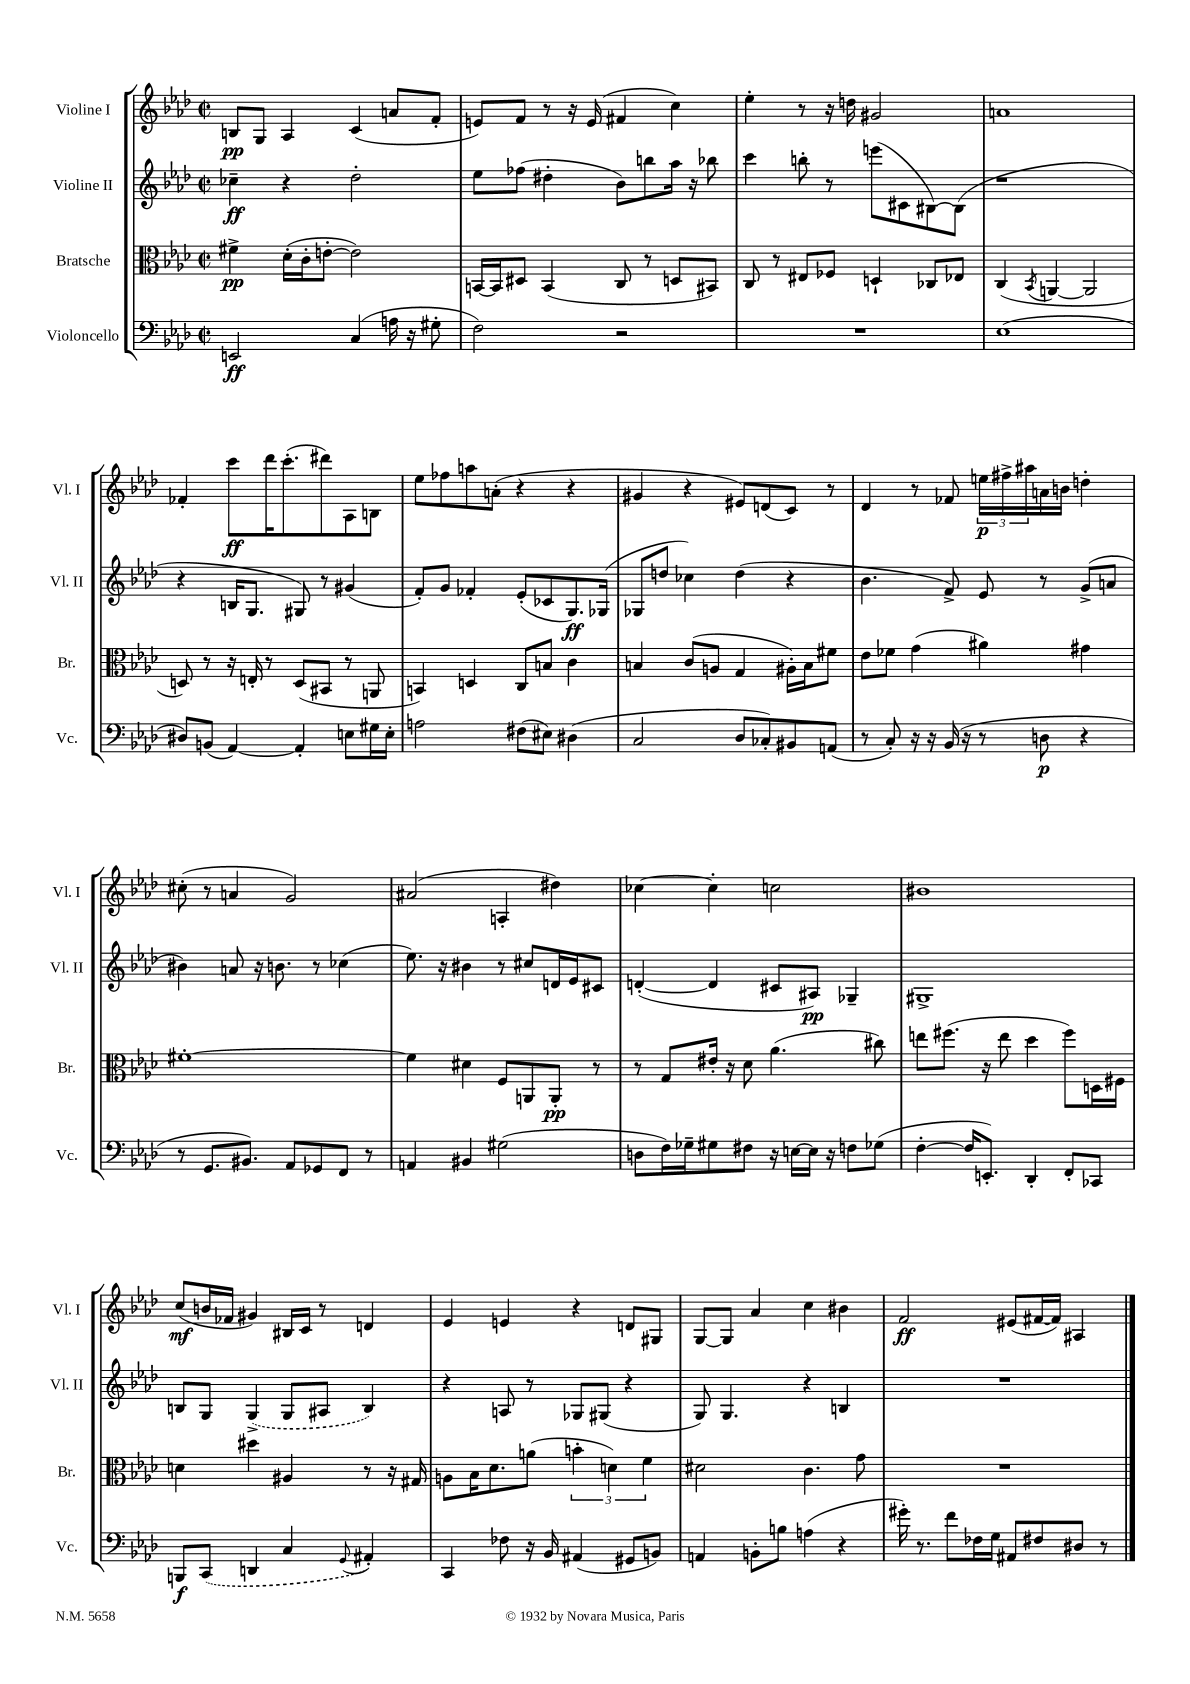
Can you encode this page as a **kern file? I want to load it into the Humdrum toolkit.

**kern	**dynam	**kern	**dynam	**kern	**dynam	**kern	**dynam
*part4	*part4	*part3	*part3	*part2	*part2	*part1	*part1
*staff4	*staff4	*staff3	*staff3	*staff2	*staff2	*staff1	*staff1
*I"Violoncello	*	*I"Bratsche	*	*I"Violine II	*	*I"Violine I	*
*I'Vc.	*	*I'Br.	*	*I'Vl. II	*	*I'Vl. I	*
*clefF4	*	*clefC3	*	*clefG2	*	*clefG2	*
*k[b-e-a-d-]	*	*k[b-e-a-d-]	*	*k[b-e-a-d-]	*	*k[b-e-a-d-]	*
*M2/2	*	*M2/2	*	*M2/2	*	*M2/2	*
*met(c|)	*	*met(c|)	*	*met(c|)	*	*met(c|)	*
=1	=1	=1	=1	=1	=1	=1	=1
2EEn/	ff	4f#X^\	pp	4cc-X~\	ff	8Bn/L	pp
.	.	.	.	.	.	8G/J	.
.	.	(16d-'\LL	.	4r	.	4A-/	.
.	.	16c'\J	.	.	.	.	.
.	.	[8en'\J	.	.	.	.	.
(4C/	.	2e\])	.	2dd-'\	.	(4c/	.
16An\	.	.	.	.	.	8an/L	.
16r	.	.	.	.	.	.	.
8G#X'\	.	.	.	.	.	8f'/J	.
=2	=2	=2	=2	=2	=2	=2	=2
2F\)	.	[16BBn/LL	.	8ee-\L	.	8en/L)	.
.	.	16BB/J]	.	.	.	.	.
.	.	8D#X/J	.	(8ff-X\J	.	8f/J	.
.	.	(4BB/	.	4dd#X'\	.	8r	.
.	.	.	.	.	.	16r	.
.	.	.	.	.	.	(16e/	.
2r	.	8C/	.	8b-\L)	.	4f#X/	.
.	.	8r	.	8bbn\	.	.	.
.	.	8Dn/L	.	16aa-\Jk	.	4cc\)	.
.	.	.	.	16r	.	.	.
.	.	8BB#X/J)	.	8bb-X\	.	.	.
=3	=3	=3	=3	=3	=3	=3	=3
1r	.	8C/	.	4ccc\	.	4ee-'\	.
.	.	8r	.	.	.	.	.
.	.	8E#X/L	.	8bbn'\	.	8r	.
.	.	8F-X/J	.	8r	.	16r	.
.	.	.	.	.	.	16ddn\	.
.	.	4Dn`/	.	(8eeen\L	.	2g#X/	.
.	.	.	.	8c#X\	.	.	.
.	.	8C-X/L	.	[8B#X\)	.	.	.
.	.	8E-X/J	.	(8B#\J]	.	.	.
=4	=4	=4	=4	=4	=4	=4	=4
(1E-	.	(4C/	.	1r	.	1an	.
.	.	8qBB-/	.	.	.	.	.
.	.	[4AAn/	.	.	.	.	.
.	.	2AA/]	.	.	.	.	.
!!LO:LB:g=z
=5	=5	=5	=5	=5	=5	=5	=5
8D#X/L)	.	8Dn/)	.	4r	.	4f-X'/	.
(8BBn/J	.	8r	.	.	.	.	.
[4AA-/)	.	16r	.	16Bn/KL	.	8ccc\L	ff
.	.	16En'/	.	8.G/J	.	.	.
.	.	8r	.	.	.	16ddd-\K	.
.	.	.	.	.	.	(8.ccc'\	.
4AA-'/]	.	(8D/L	.	8G#X/)	.	.	.
.	.	8BB#X/J	.	8r	.	8ddd#X\)	.
8En\L	.	8r	.	(4g#X/	.	8A-\	.
16G#X\L	.	8AAn/	.	.	.	8Bn\J	.
16E'\JJ	.	.	.	.	.	.	.
=6	=6	=6	=6	=6	=6	=6	=6
2An\	.	4BBn/)	.	8f'/L)	.	8ee-\L	.
.	.	.	.	8g/J	.	8ff-X\	.
.	.	4Dn/	.	4f-X'/	.	8aan\	.
.	.	.	.	.	.	(8an'\J	.
(8F#X\L	.	8C/L	.	(8e-'/L	.	4r	.
8E#X\J)	.	8Bn/J	.	8c-X/	.	.	.
(4D#X\	.	4c\	.	8.G/)	ff	4r	.
.	.	.	.	(16G-X/Jk	.	.	.
=7	=7	=7	=7	=7	=7	=7	=7
2C/	.	4Bn/	.	8G-X/L	.	4g#X/	.
.	.	.	.	8ddn/J	.	.	.
.	.	(8c/L	.	4cc-X\)	.	4r	.
.	.	8An/J	.	.	.	.	.
8D-/L	.	4G/	.	(4dd\	.	8e#X/L)	.
8C-X'/)	.	.	.	.	.	(8dn/	.
8BB#X/	.	16A#X'\LL)	.	4r	.	8c/J)	.
.	.	16B\J	.	.	.	.	.
(8AAn/J	.	8f#X\J	.	.	.	8r	.
=8	=8	=8	=8	=8	=8	=8	=8
8r	.	8e-\L	.	4.b-\	.	4d-/	.
8C'/)	.	8f-X\J	.	.	.	.	.
16r	.	(4g\	.	.	.	8r	.
16r	.	.	.	.	.	.	.
(16BB-/	.	.	.	8f^/)	.	8f-X/	.
16r	.	.	.	.	.	.	.
8r	.	4a#X\)	.	8e-/	.	24een\LL	p
.	.	.	.	.	.	24ff#X^\	.
.	.	.	.	.	.	24aa#X\	.
8Dn\	p	.	.	8r	.	16an\	.
.	.	.	.	.	.	16bn\JJ	.
4r	.	4g#X\	.	(8g^/L	.	4ddn'\	.
.	.	.	.	8an/J	.	.	.
!!LO:LB:g=z
=9	=9	=9	=9	=9	=9	=9	=9
8r	.	[1f#X'	.	4b#X\)	.	(8cc#X'\	.
8.GG/L	.	.	.	.	.	8r	.
.	.	.	.	8an/	.	4an/	.
8.BB#X/J)	.	.	.	.	.	.	.
.	.	.	.	16r	.	.	.
.	.	.	.	8.bn\	.	.	.
8AA-/L	.	.	.	.	.	2g/)	.
8GG-X/	.	.	.	8r	.	.	.
8FF/J	.	.	.	(4cc-X\	.	.	.
8r	.	.	.	.	.	.	.
=10	=10	=10	=10	=10	=10	=10	=10
4AAn/	.	4f#\]	.	8.ee-\)	.	(2a#X/	.
.	.	.	.	16r	.	.	.
4BB#X/	.	4d#X\	.	4b#X\	.	.	.
(2G#X\	.	8F/L	.	8r	.	4An'/	.
.	.	8AAn/	.	8cc#X/L	.	.	.
.	.	8AA'/J	pp	16dn/L	.	4dd#X\)	.
.	.	.	.	16e-/J	.	.	.
.	.	8r	.	8c#X/J	.	.	.
=11	=11	=11	=11	=11	=11	=11	=11
8Dn\L	.	8r	.	([4dn'/	.	[4cc-X\	.
16F\L)	.	8G/L	.	.	.	.	.
16G-X~\J	.	.	.	.	.	.	.
8G#X\	.	16e#X'/Jk	.	4d/]	.	4cc-'\]	.
.	.	16r	.	.	.	.	.
8F#X\J	.	8d-\	.	.	.	.	.
16r	.	(4.a-\	.	8c#X/L	.	2ccn\	.
[16En\LL	.	.	.	.	.	.	.
16E\JJ]	.	.	.	8A#X/J)	pp	.	.
16r	.	.	.	.	.	.	.
8Fn\L	.	.	.	4G-X~/	.	.	.
(8G-X\J	.	8cc#X\)	.	.	.	.	.
=12	=12	=12	=12	=12	=12	=12	=12
[4F'\	.	8een\L	.	1G#X^	.	1b#X	.
.	.	(8.ff#X\J	.	.	.	.	.
16F/KL]	.	.	.	.	.	.	.
8.EEn'/J)	.	16r	.	.	.	.	.
.	.	8ee\	.	.	.	.	.
4DD-'/	.	4dd-\	.	.	.	.	.
8FF'/L	.	8ff#\L)	.	.	.	.	.
8CC-X/J	.	16Dn\L	.	.	.	.	.
.	.	16F#X\JJ	.	.	.	.	.
!!LO:LB:g=z
=13	=13	=13	=13	=13	=13	=13	=13
8BBBn/L	f	4dn\	.	8Bn/L	.	(8cc/L	mf
(8CC/J	.	.	.	8G/J	.	16bn/L	.
.	.	.	.	.	.	16f-X/JJ	.
4DDn/	.	4dd#X\	.	(4G^/	.	4g#X/)	.
4C/	.	4A#X/	.	8G/L	.	16B#X/LL	.
.	.	.	.	.	.	16c/JJ	.
.	.	.	.	8A#X/J	.	8r	.
8qqGG/	.	.	.	.	.	.	.
4AA#X'/)	.	8r	.	4B/)	.	4dn/	.
.	.	16r	.	.	.	.	.
.	.	16G#X/	.	.	.	.	.
=14	=14	=14	=14	=14	=14	=14	=14
4CC/	.	8An\L	.	4r	.	4e-/	.
.	.	16B-\K	.	.	.	.	.
.	.	8.d-\	.	.	.	.	.
8F-X\	.	.	.	8An/	.	4en/	.
16r	.	(8an\J	.	8r	.	.	.
16BB-/	.	.	.	.	.	.	.
(4AA#X/	.	6bn'\	.	8G-X/L	.	4r	.
.	.	.	.	(8G#X/J	.	.	.
.	.	6dn\)	.	.	.	.	.
8GG#X/L	.	.	.	4r	.	8dn/L	.
.	.	6f\	.	.	.	.	.
8BBn/J)	.	.	.	.	.	8G#X/J	.
=15	=15	=15	=15	=15	=15	=15	=15
4AAn/	.	2d#X\	.	8G/)	.	[8G/L	.
.	.	.	.	4.G/	.	8G/J]	.
8BBn'\L	.	.	.	.	.	4a-/	.
8Bn\J	.	.	.	.	.	.	.
(4An\	.	4.c\	.	4r	.	4cc\	.
4r	.	.	.	4Bn/	.	4b#X\	.
.	.	8g\	.	.	.	.	.
=16	=16	=16	=16	=16	=16	=16	=16
16g#X'\)	.	1r	.	1r	.	2f/	ff
8.r	.	.	.	.	.	.	.
8f\L	.	.	.	.	.	.	.
16F-X\L	.	.	.	.	.	.	.
16G\JJ	.	.	.	.	.	.	.
8AA#X/L	.	.	.	.	.	(8e#X/L	.
8F#X/	.	.	.	.	.	[16f#X/L	.
.	.	.	.	.	.	16f#/JJ])	.
8D#X/J	.	.	.	.	.	4A#X/	.
8r	.	.	.	.	.	.	.
==	==	==	==	==	==	==	==
*-	*-	*-	*-	*-	*-	*-	*-
